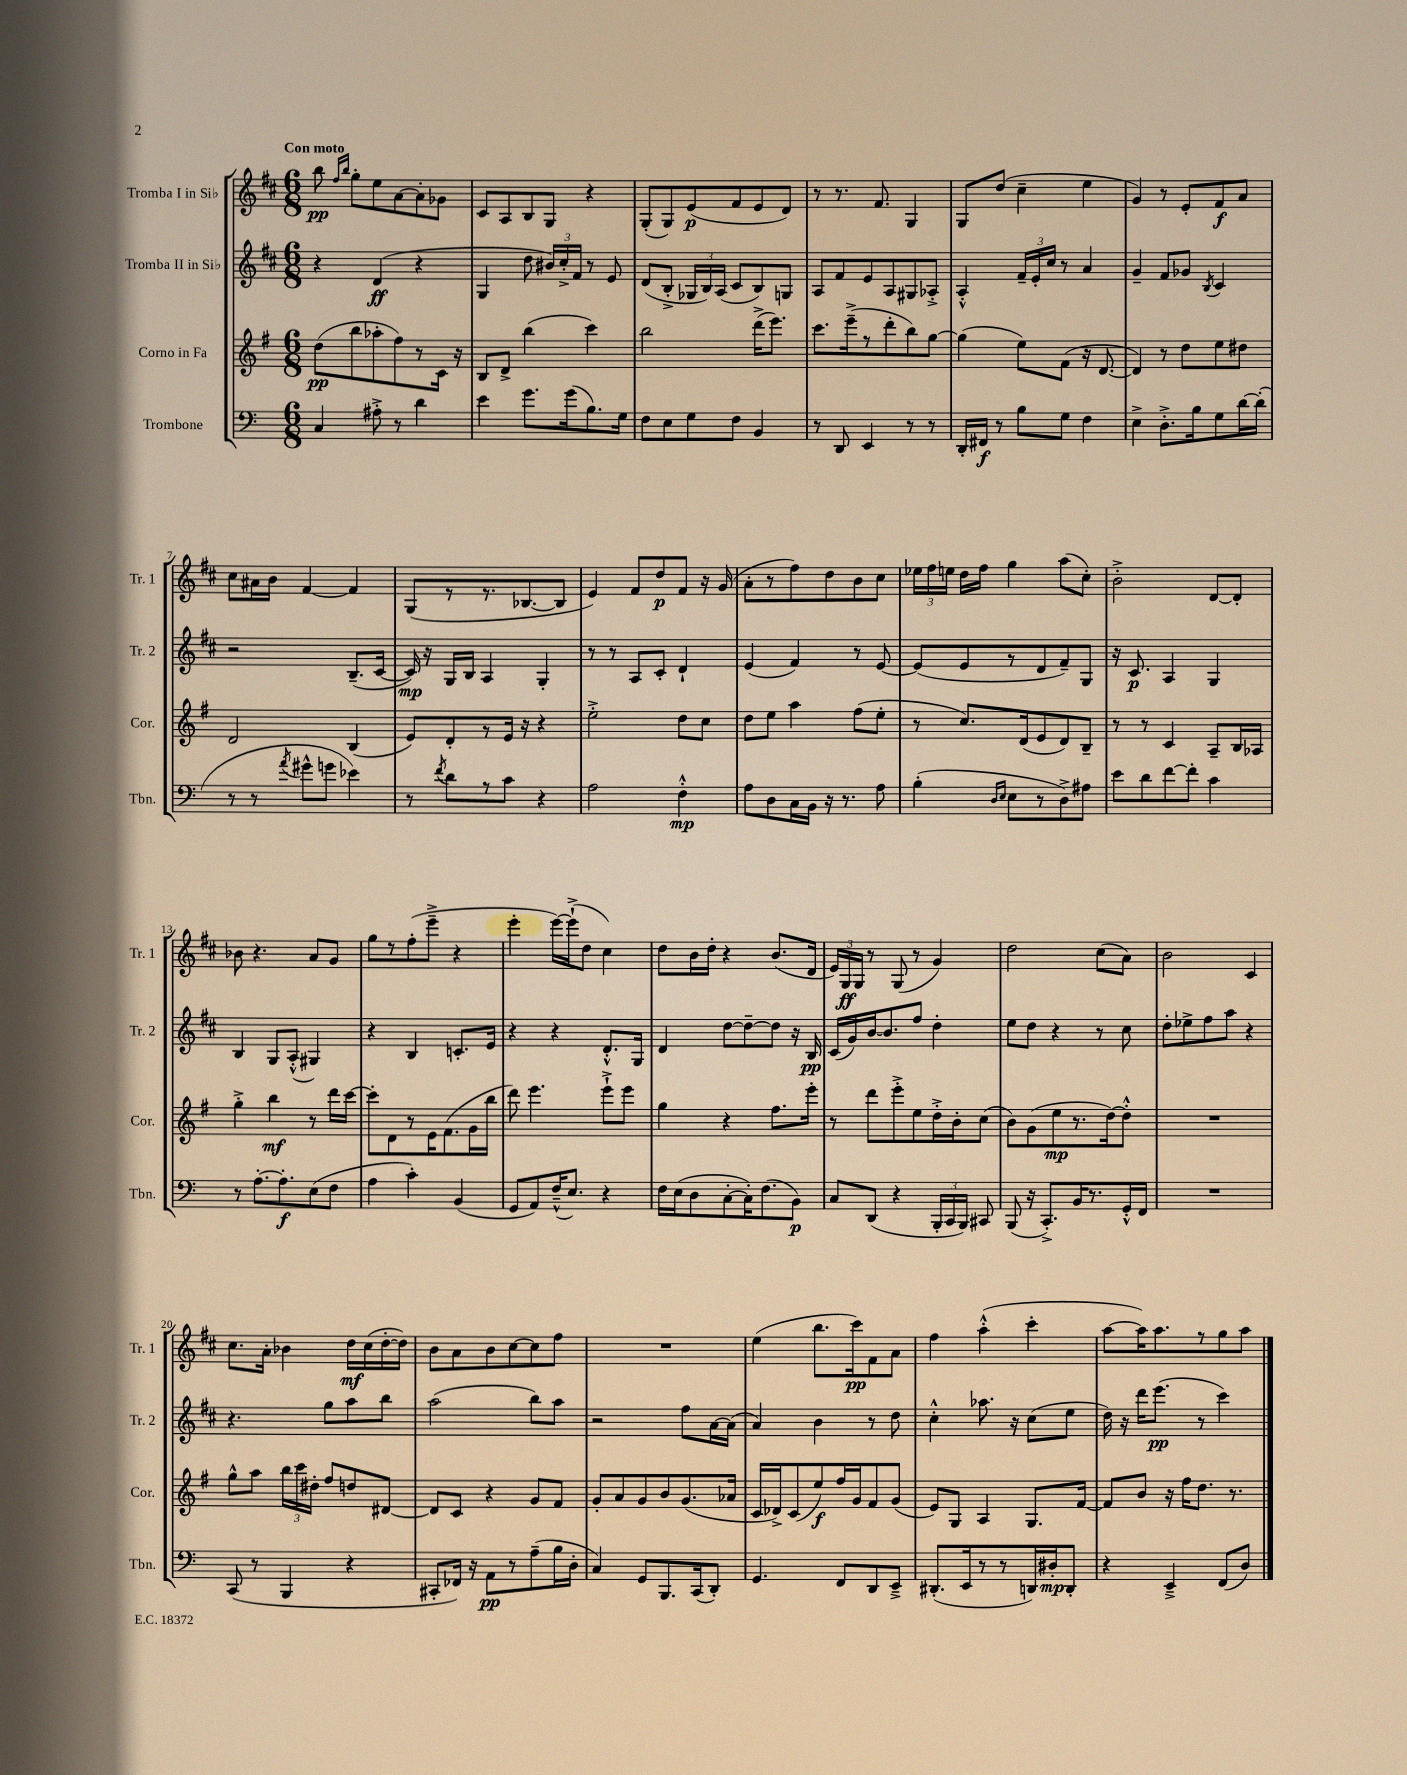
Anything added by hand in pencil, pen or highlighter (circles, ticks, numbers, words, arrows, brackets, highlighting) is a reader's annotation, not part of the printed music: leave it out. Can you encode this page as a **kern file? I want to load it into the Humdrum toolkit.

**kern	**dynam	**kern	**dynam	**kern	**dynam	**kern	**dynam
*part4	*part4	*part3	*part3	*part2	*part2	*part1	*part1
*staff4	*staff4	*staff3	*staff3	*staff2	*staff2	*staff1	*staff1
*I"Trombone	*	*I"Corno in Fa	*	*I"Tromba II in Si♭	*	*I"Tromba I in Si♭	*
*I'Tbn.	*	*I'Cor.	*	*I'Tr. 2	*	*I'Tr. 1	*
*clefF4	*	*clefG2	*	*clefG2	*	*clefG2	*
*k[]	*	*k[f#]	*	*k[f#c#]	*	*k[f#c#]	*
*M6/8	*	*M6/8	*	*M6/8	*	*M6/8	*
=1	=1	=1	=1	=1	=1	=1	=1
!	!	!	!	!	!	!LO:TX:a:B:t=Con moto	!
4C/	.	(8dd\L	pp	4r	.	8bb\	pp
.	.	.	.	.	.	16qqff#/LL	.
.	.	.	.	.	.	16qqbb/JJ	.
.	.	8bb\	.	.	.	8gg'\L	.
8A#X'^\	.	8aa-X'\	.	(4d/	ff	8ee\	.
8r	.	8ff#\)	.	.	.	[8a\	.
4d\	.	8r	.	4r	.	8a'\]	.
.	.	16c\Jk	.	.	.	8g-X\J	.
.	.	16r	.	.	.	.	.
=2	=2	=2	=2	=2	=2	=2	=2
4e\	.	8B/L	.	4G/	.	8c#/L	.
.	.	8d^/J	.	.	.	8A/	.
8.g\L	.	(4bb\	.	8dd\	.	8B/	.
.	.	.	.	24b#X/LL)	.	8G/J	.
.	.	.	.	24cc#'^/	.	.	.
(16g\k	.	.	.	.	.	.	.
.	.	.	.	24f#/JJ	.	.	.
8.B\)	.	4ccc\)	.	8r	.	4r	.
.	.	.	.	8e/	.	.	.
16G\Jk	.	.	.	.	.	.	.
=3	=3	=3	=3	=3	=3	=3	=3
8F\L	.	2bb\	.	(8d/L	.	(8G'/L	.
8E\	.	.	.	8B'^/J	.	8G/)	.
8G\	.	.	.	24G-X/LL	.	(8e/	p
.	.	.	.	24B/)	.	.	.
.	.	.	.	(24A/JJ	.	.	.
8F\J	.	.	.	8c#/L	.	8f#/	.
4BB/	.	(16ddd^\KL	.	8B/)	.	8e/	.
.	.	8.eee\J)	.	.	.	.	.
.	.	.	.	8Gn/J	.	8d/J)	.
=4	=4	=4	=4	=4	=4	=4	=4
8r	.	8.ccc\L	.	8A/L	.	8r	.
8DD/	.	.	.	8f#/	.	8.r	.
.	.	(16eee~^\k	.	.	.	.	.
4EE/	.	8r	.	8e/	.	.	.
.	.	.	.	.	.	8.f#/	.
.	.	8ddd'\	.	8A/	.	.	.
8r	.	8bb\)	.	8G#X/	.	4G/	.
8r	.	[8gg\J	.	8A-X'^/J	.	.	.
=5	=5	=5	=5	=5	=5	=5	=5
16DD'/LL	.	(4gg\]	.	4A'^^/	.	8G/L	.
16FF#X/JJ	f	.	.	.	.	.	.
8r	.	.	.	.	.	(8dd/J	.
8B\L	.	8ee\L)	.	24f#~/LL	.	4cc#~\	.
.	.	.	.	24e'/	.	.	.
.	.	.	.	24cc#/JJ	.	.	.
8G\J	.	(8f#\J	.	8r	.	.	.
4F\	.	16r	.	4a/	.	4ee\	.
.	.	[8.d/	.	.	.	.	.
=6	=6	=6	=6	=6	=6	=6	=6
4E^\	.	4d/])	.	4g~/	.	4g/)	.
8.D'^\L	.	8r	.	8f#/L	.	8r	.
.	.	8dd\L	.	8g-X/J	.	8e'/L	.
16B\k	.	.	.	.	.	.	.
.	.	.	.	8qB/	.	.	.
8G\	.	8ee\	.	4c#/	.	8f#/	f
[16d\L	.	8dd#X\J	.	.	.	8a/J	.
(16d'\JJ]	.	.	.	.	.	.	.
!!LO:LB:g=z
=7	=7	=7	=7	=7	=7	=7	=7
8r	.	2d/	.	2r	.	8cc#\L	.
8r	.	.	.	.	.	16a#X\L	.
.	.	.	.	.	.	16b\JJ	.
8qa/	.	.	.	.	.	.	.
8g#X^^\L	.	.	.	.	.	[4f#/	.
8gn\J	.	.	.	.	.	.	.
4e-X\)	.	(4B/	.	(8.B~/L	.	4f#/]	.
.	.	.	.	[16c#/Jk	.	.	.
=8	=8	=8	=8	=8	=8	=8	=8
8r	.	8e/L)	.	16c#/])	mp	(8G/L	.
.	.	.	.	16r	.	.	.
8qf/	.	.	.	.	.	.	.
8d\L	.	8d'/	.	16G/LL	.	8r	.
.	.	.	.	16B/JJ	.	.	.
8r	.	8r	.	4A/	.	8.r	.
8c\J	.	16e/Jk	.	.	.	.	.
.	.	16r	.	.	.	[8.B-X/	.
4r	.	4r	.	4G'/	.	.	.
.	.	.	.	.	.	8B-/J]	.
=9	=9	=9	=9	=9	=9	=9	=9
2A\	.	2ee'^\	.	8r	.	4e/)	.
.	.	.	.	8r	.	.	.
.	.	.	.	8A/L	.	8f#/L	.
.	.	.	.	8c#'/J	.	8dd/	p
4F'^^\	mp	8dd\L	.	4d`/	.	8f#/J	.
.	.	8cc\J	.	.	.	16r	.
.	.	.	.	.	.	(16g/	.
=10	=10	=10	=10	=10	=10	=10	=10
8A\L	.	8dd\L	.	(4e/	.	8a'\L	.
8D\	.	8ee\J	.	.	.	8r	.
16C\L	.	4aa\	.	4f#/)	.	8ff#\)	.
16BB\JJ	.	.	.	.	.	.	.
16r	.	.	.	.	.	8dd\	.
8.r	.	.	.	.	.	.	.
.	.	(8ff#\L	.	8r	.	8b\	.
8A\	.	8ee'\J	.	[8e/	.	8cc#\J	.
=11	=11	=11	=11	=11	=11	=11	=11
(4B'\	.	8r	.	(8e/L]	.	24ee-X\LL	.
.	.	.	.	.	.	24ff#\	.
.	.	.	.	.	.	24een\JJ	.
.	.	8.cc/L)	.	8e/	.	16dd\LL	.
.	.	.	.	.	.	16ff#\JJ	.
16qqD/LL	.	.	.	.	.	.	.
16qqE/JJ	.	.	.	.	.	.	.
8E\L	.	.	.	8r	.	4gg\	.
.	.	(16d/k	.	.	.	.	.
8r	.	8e/	.	8d/	.	.	.
8D^\)	.	8d/)	.	8f#~/)	.	(8aa\L	.
8A#X\J	.	8B~/J	.	8G/J	.	8cc#'\J)	.
=12	=12	=12	=12	=12	=12	=12	=12
8e\L	.	8r	.	16r	.	2b'^\	.
.	.	.	.	8.c#/	p	.	.
8d\	.	8r	.	.	.	.	.
[8f\	.	4c/	.	4A/	.	.	.
8f'\J]	.	.	.	.	.	.	.
4c\	.	8A~/L	.	4G/	.	[8d/L	.
.	.	16B/L	.	.	.	8d'/J]	.
.	.	16A-X/JJ	.	.	.	.	.
!!LO:LB:g=z
=13	=13	=13	=13	=13	=13	=13	=13
8r	.	4gg'^\	.	4B/	.	8b-X\	.
[8.A'\L	.	.	.	.	.	4.r	.
.	.	4bb\	mf	8G/L	.	.	.
8.A'\]	f	.	.	.	.	.	.
.	.	.	.	(8A'^^/J	.	.	.
(8E\	.	8r	.	4G#X/)	.	8a/L	.
8F\J	.	16ddd\LL	.	.	.	8g/J	.
.	.	[16ccc\JJ	.	.	.	.	.
=14	=14	=14	=14	=14	=14	=14	=14
4A\	.	8ccc'\L]	.	4r	.	8gg\L	.
.	.	8d\	.	.	.	8r	.
4c'\)	.	8r	.	4B/	.	(8ff#'\	.
.	.	16e\K	.	.	.	8eee~^\J	.
.	.	(8.f#\	.	.	.	.	.
(4BB/	.	.	.	8.cn'/L	.	4r	.
.	.	16g\L	.	.	.	.	.
.	.	16bb\JJ	.	16e/Jk	.	.	.
=15	=15	=15	=15	=15	=15	=15	=15
8GG/L	.	8ddd\)	.	4r	.	4eee'\	.
8AA/)	.	4.eee\	.	.	.	.	.
(16F~^^/K	.	.	.	4r	.	[16eee\LL)	.
8.E/J)	.	.	.	.	.	(16eee`^\J]	.
.	.	.	.	.	.	8dd\J	.
4r	.	8eee`^\L	.	8.d'^^/L	.	4cc#\)	.
.	.	8eee\J	.	.	.	.	.
.	.	.	.	16G/Jk	.	.	.
=16	=16	=16	=16	=16	=16	=16	=16
16F\LL	.	4gg\	.	4d/	.	8dd\L	.
(16E\J	.	.	.	.	.	.	.
8D\	.	.	.	.	.	16b\L	.
.	.	.	.	.	.	16dd'\JJ	.
[8C'\	.	4r	.	[8dd\L	.	4r	.
16C'\K])	.	.	.	8dd~\_	.	.	.
(8.F\	.	.	.	.	.	.	.
.	.	8.ff#\L	.	8dd\J]	.	(8.b/L	.
8BB\J)	p	.	.	16r	.	.	.
.	.	16eee'\Jk	.	16B/	pp	16d/Jk	.
=17	=17	=17	=17	=17	=17	=17	=17
8C/L	.	8r	.	(16c#/LL	.	24e/LL)	.
.	.	.	.	.	.	24G/	ff
.	.	.	.	16g/)	.	.	.
.	.	.	.	.	.	24G/JJ	.
(8DD/J	.	8ddd\L	.	[16b/J	.	8r	.
.	.	.	.	8.b/]	.	.	.
4r	.	8eee'^\	.	.	.	(8G/	.
.	.	8ee\	.	8ff#/J	.	8r	.
24BBB'/LL	.	16dd'^\L	.	4dd'\	.	4g/)	.
24CC/	.	.	.	.	.	.	.
.	.	16b'\J	.	.	.	.	.
24BBB/JJ)	.	.	.	.	.	.	.
8CC#X/	.	(8cc\J	.	.	.	.	.
=18	=18	=18	=18	=18	=18	=18	=18
(8BBB/	.	8b\L)	.	8ee\L	.	2dd\	.
16r	.	(8g\	.	8dd\J	.	.	.
8.CC'^/L)	.	.	.	.	.	.	.
.	.	8ee\	mp	4r	.	.	.
16BB/K	.	8.r	.	.	.	.	.
8.r	.	.	.	.	.	.	.
.	.	.	.	8r	.	(8cc#\L	.
.	.	[16dd\k)	.	.	.	.	.
16GG'^^/L	.	8dd'^^\J]	.	8cc#\	.	8a\J)	.
16FF/JJ	.	.	.	.	.	.	.
=19	=19	=19	=19	=19	=19	=19	=19
2.r	.	2.r	.	8dd'\L	.	2b\	.
.	.	.	.	8ee-X^\	.	.	.
.	.	.	.	8ff#\	.	.	.
.	.	.	.	8aa\J	.	.	.
.	.	.	.	4r	.	4c#/	.
!!LO:LB:g=z
=20	=20	=20	=20	=20	=20	=20	=20
(8CC/	.	8gg^^\L	.	4.r	.	8.cc#\L	.
8r	.	8aa\J	.	.	.	.	.
.	.	.	.	.	.	16a'\Jk	.
4BBB/	.	24bb\LL	.	.	.	4b-X\	.
.	.	24ccc\	.	.	.	.	.
.	.	24dd#X'\JJ	.	.	.	.	.
.	.	8ff#/L	.	8gg\L	.	.	.
4r	.	8ddn/	.	8aa\	.	16dd\LL	mf
.	.	.	.	.	.	(16cc#\	.
.	.	[8d#X/J	.	8bb\J	.	[16dd'\	.
.	.	.	.	.	.	16dd\JJ])	.
=21	=21	=21	=21	=21	=21	=21	=21
8CC#X'/L	.	8d#/L]	.	(2aa\	.	8b\L	.
16FF-X/Jk)	.	8c/J	.	.	.	8a\	.
16r	.	.	.	.	.	.	.
8AA\L	pp	4r	.	.	.	8b\	.
8r	.	.	.	.	.	[8cc#\	.
(8A~\	.	8g/L	.	8bb\L)	.	8cc#\]	.
16B\L	.	8f#/J	.	8aa\J	.	8ff#\J	.
16D'\JJ	.	.	.	.	.	.	.
=22	=22	=22	=22	=22	=22	=22	=22
4C/)	.	8g'/L	.	2r	.	2.r	.
.	.	8a/	.	.	.	.	.
8GG/L	.	8g/	.	.	.	.	.
8.BBB/	.	8b/	.	.	.	.	.
.	.	(8.g/	.	8ff#\L	.	.	.
(16CC/k	.	.	.	.	.	.	.
8DD'/J)	.	.	.	[16a\L	.	.	.
.	.	16a-X/Jk	.	(16a\JJ]	.	.	.
=23	=23	=23	=23	=23	=23	=23	=23
4.GG/	.	16c/LL	.	4a/)	.	(4ee\	.
.	.	16d-X^/J)	.	.	.	.	.
.	.	(8c/	.	.	.	.	.
.	.	8ee/)	f	4b\	.	8.bb\L	.
8FF/L	.	16ff#/L	.	.	.	.	.
.	.	16g/J	.	.	.	16ccc#\k)	pp
8DD/	.	8f#/	.	8r	.	8f#\	.
8EE~^/J	.	(8g/J	.	8dd\	.	8a\J	.
=24	=24	=24	=24	=24	=24	=24	=24
(8.DD#X'/L	.	8e/L)	.	4cc#'^^\	.	4ff#\	.
.	.	8G/J	.	.	.	.	.
16EE/k	.	.	.	.	.	.	.
8r	.	4A/	.	8.aa-X\	.	(4aa'^^\	.
8r	.	.	.	.	.	.	.
.	.	.	.	16r	.	.	.
16DDn/L)	.	8.G/L	.	(8cc#\L	.	4ccc#'\	.
16D#X'/J	mp	.	.	.	.	.	.
8DD'/J	.	.	.	8ee\J	.	.	.
.	.	[16f#/Jk	.	.	.	.	.
=25	=25	=25	=25	=25	=25	=25	=25
4r	.	8f#/L]	.	16dd\)	.	[8aa\L	.
.	.	.	.	16r	.	.	.
.	.	8b/J	.	16ddd\KL	.	16aa\K])	.
.	.	.	.	(8.eee\J	pp	8.aa\	.
4EE~^/	.	16r	.	.	.	.	.
.	.	16ff#\KL	.	.	.	.	.
.	.	8.dd\J	.	8r	.	8r	.
(8FF/L	.	.	.	4ccc#\)	.	8gg\	.
.	.	8.r	.	.	.	.	.
8D/J)	.	.	.	.	.	8aa\J	.
==	==	==	==	==	==	==	==
*-	*-	*-	*-	*-	*-	*-	*-
